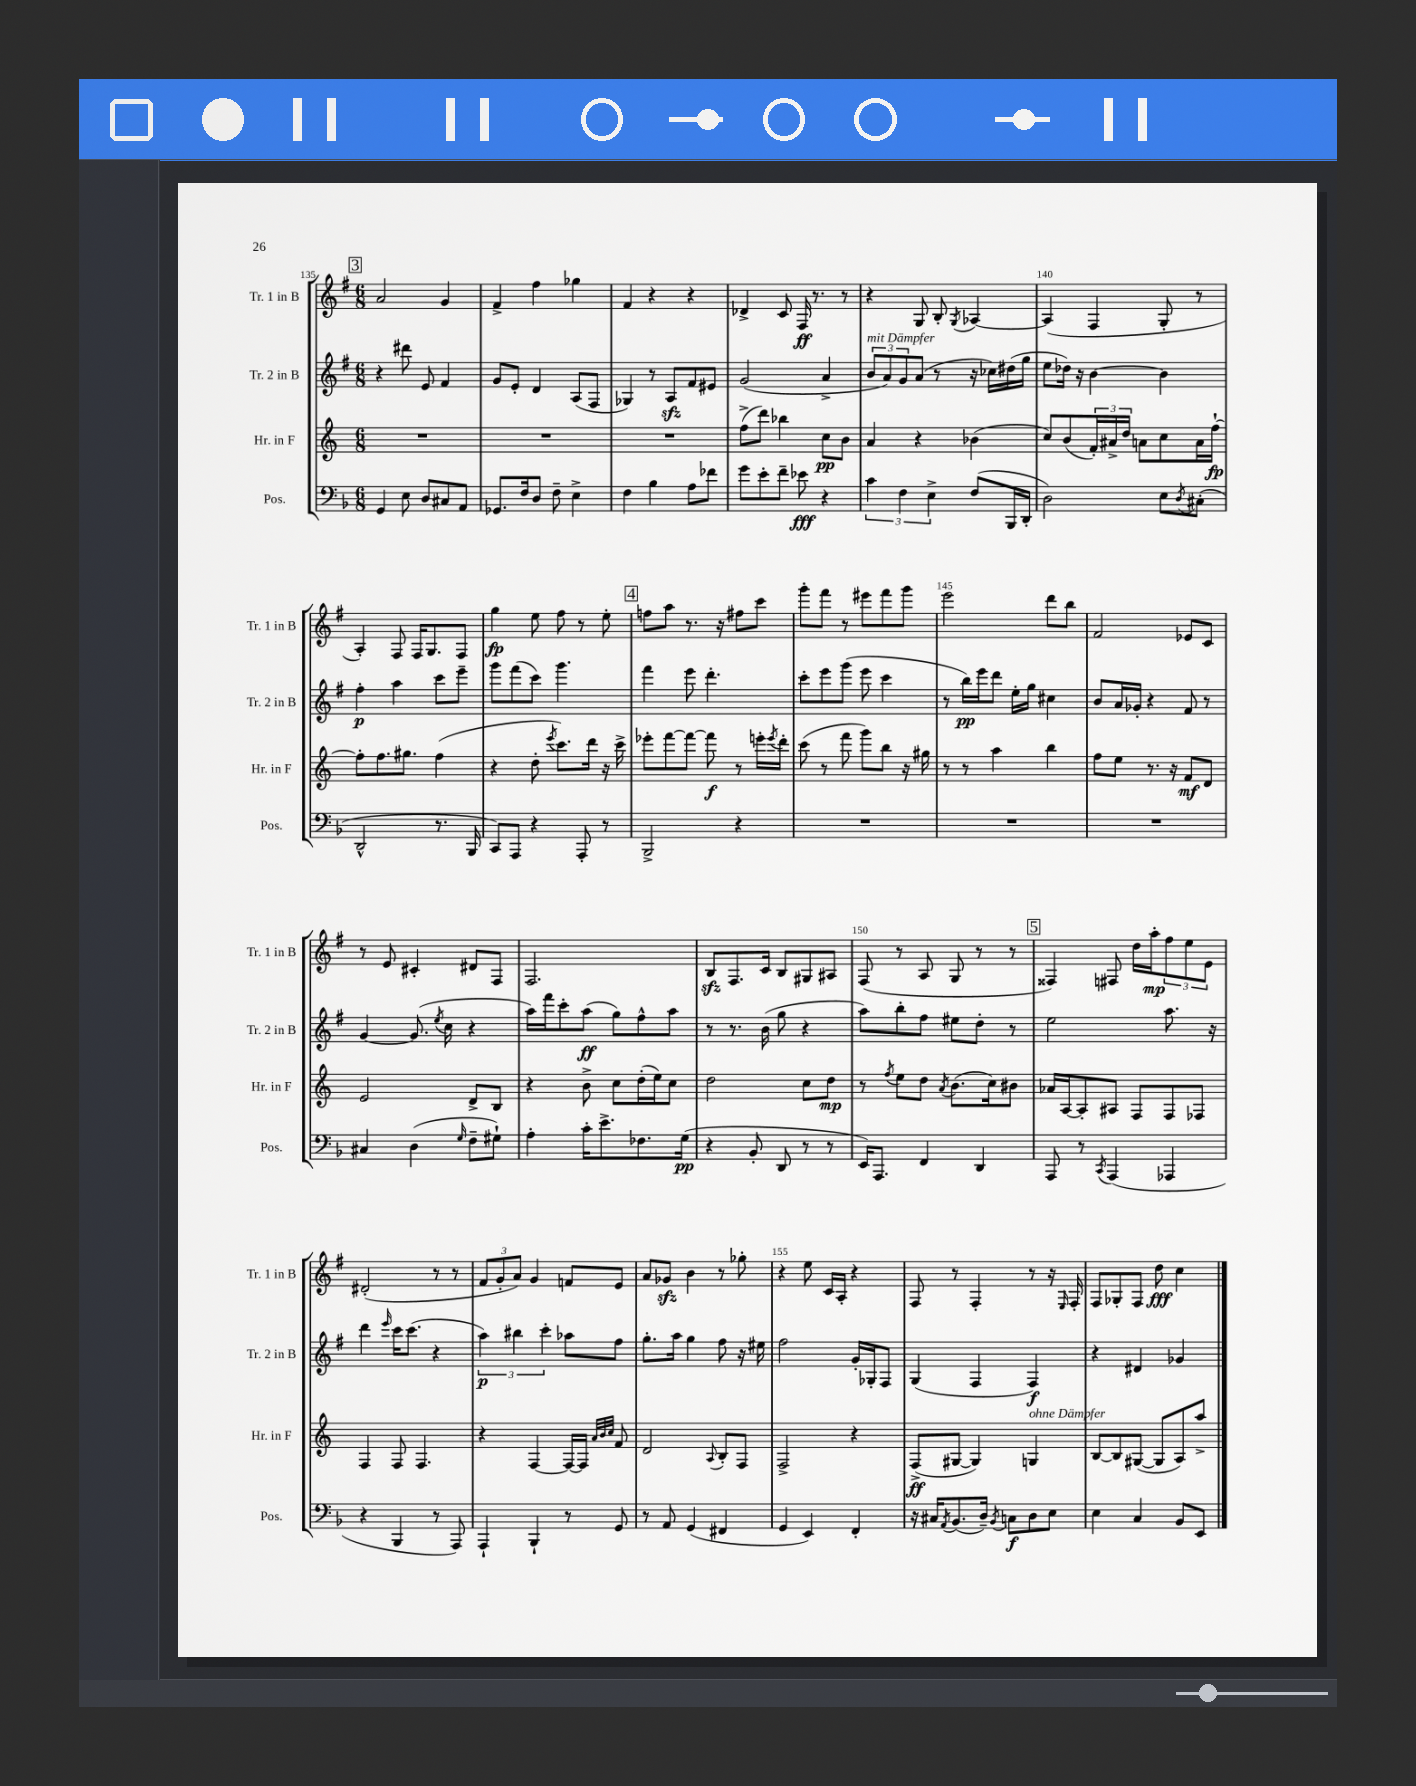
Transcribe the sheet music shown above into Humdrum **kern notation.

**kern	**kern	**kern	**kern
*staff4	*staff3	*staff2	*staff1
*clefF4	*clefG2	*clefG2	*clefG2
*k[b-]	*k[]	*k[f#]	*k[f#]
*M6/8	*M6/8	*M6/8	*M6/8
4GG	2.r	4r	2a
8E	.	8ddd#	.
8D	.	8e	.
8C#	.	4f#	4g
8AA	.	.	.
=	=	=	=
8.GG-	2.r	8g	4f#^
.	.	8e'	.
16F	.	.	.
8D	.	4d	4ff#
8F~	.	.	.
4E^	.	(8A	4gg-
.	.	8F#	.
=	=	=	=
4F	2.r	4G-)	4f#
4B-	.	8r	4r
.	.	8A	.
8A	.	8f#	4r
8f-	.	8e#	.
=	=	=	=
8g	(8ff^	(2g	4d-^
8e'	8ddd)	.	.
8f~	4bb-	.	8c
8e-	.	.	16F#
.	.	.	8.r
4r	8cc	4a^	.
.	8b	.	8r
=	=	=	=
6c	4a	12b	4r
.	.	12a)	.
6F	.	12g	.
.	4r	(8a	8G
6E^	.	.	.
.	.	8r	8B'
.	.	.	8qG
(8F	(4b-	16r	[4A-
.	.	16cc-)	.
16BBB-	.	(16dd#	.
16DD'	.	16gg	.
=	=	=	=
2D)	8cc)	8ee	(4A-]
.	(8b	16dd-)	.
.	.	16r	.
.	24f')	[4b	4F#
.	24a#^	.	.
.	24dd	.	.
.	8a	.	.
8E	8cc	4b]	8G'
8qD	.	.	.
(8C#'	16a	.	8r
.	[16ff`	.	.
=	=	=	=
2DD^^	8ff']	4ff#'	4A')
.	8.ff	.	.
.	.	4aa	8F#
.	8.gg#	.	.
.	.	.	16F#
.	.	.	8.G
8.r	(4ff	8ccc	.
.	.	8eee~	8F#
16BBB-	.	.	.
=	=	=	=
8CC)	4r	8ggg	4gg
8AAA	.	(8fff#	.
4r	8dd'	8ccc)	8ee
.	8qeee	.	.
.	8.ccc)	4.ggg	8ff#
8AAA'	.	.	8r
.	16ddd	.	.
8r	16r	.	8ee'
.	16ccc^	.	.
=	=	=	=
2BBB-^	8eee-'	4fff#	8ff
.	[8fff	.	8aa
.	8fff_	8eee	8.r
.	8fff]	4.ddd'	.
.	.	.	16r
4r	8r	.	8ff#
.	16eee'	.	8ccc
.	8qeee	.	.
.	16ddd'	.	.
=	=	=	=
2.r	(8ccc	8ccc'	8ggg'
.	8r	8eee	8fff#
.	8fff	(8ggg	8r
.	8ggg)	8eee	8eee#
.	8bb	4ccc	8fff#
.	16r	.	8ggg
.	16gg#	.	.
=	=	=	=
2.r	8r	8r	2eee
.	8r	16bb)	.
.	.	16eee	.
.	4aa	8ddd	.
.	.	16ee'	.
.	.	16gg	.
.	4bb	4cc#	8ddd
.	.	.	8bb
=	=	=	=
2.r	8ff	8b	2f#
.	8ee	16a	.
.	.	16g-'	.
.	8.r	4r	.
.	16r	.	.
.	8f	8f#	8e-
.	8d	8r	8c
=	=	=	=
4C#	2e	[4g	8r
.	.	.	8e
(4D	.	(8.g]	4c#'
.	.	8qee	.
.	.	16cc	.
16qqG	.	.	.
8F~	8d^	4r	8d#
8G#`)	8B	.	8F#
=	=	=	=
4A'	4r	16aa)	2.F#
.	.	16fff#	.
.	.	8ccc'	.
16c'	8b^	(8aa	.
8.e^	.	.	.
.	8cc	8gg)	.
8.F-	(16dd'	8ff#^^	.
.	16ee)	.	.
.	8cc	8aa	.
(16G	.	.	.
=	=	=	=
4r	2dd	8r	8B
.	.	8.r	8.F#
8BB-'	.	.	.
.	.	(16b	16c
8DD	.	8gg	8B
8r	8cc	4r	8G#
8r	8dd	.	8A#
=	=	=	=
16EE)	8r	8aa)	(8F#
8.AAA	.	.	.
.	8qff	.	.
.	8ee	8bb'	8r
4FF	8dd	8ff#	8A
.	8qa	.	.
.	(8.b	8ee#	8G
4DD	.	8dd'	8r
.	16cc)	.	.
.	8b#	8r	8r
=	=	=	=
8AAA	16a-	2ee	4F##)
.	[16A	.	.
8r	8A']	.	.
8qCC	.	.	.
(4AAA	8A#	.	8F#
.	8F	.	16dd
.	.	.	16aa'
4AAA-	8F	8.aa	12ff#
.	.	.	12ee
.	8F-	.	.
.	.	.	12e
.	.	16r	.
=	=	=	=
4r	4F	4ddd	(2d#'
.	.	16qqeee	.
4BBB-	8F	16ccc	.
.	.	(8.ccc	.
.	4.F	.	.
8r	.	4r	8r
8AAA)	.	.	8r
=	=	=	=
4AAA`	4r	6aa)	12f#
.	.	.	12g'
.	.	6bb#	12a)
4BBB-`	[4F	.	4g
.	.	6ccc'	.
8r	16F_	8aa-	8f
.	16F]	.	.
.	32qqa	.	.
.	32qqb	.	.
.	32qqcc	.	.
8GG	8f	8ff#	8e
=	=	=	=
8r	2d	8.gg'	8a
8AA	.	.	8g-
.	.	16aa	.
(4GG	.	4gg	4b
.	8qqA	.	.
4FF#	8B'	8ff#	8r
.	8F	16r	8gg-'
.	.	16ee#	.
=	=	=	=
4GG	2F^	2ff#	4r
4EE)	.	.	8ee
.	.	.	16c
.	.	.	16A'
4FF'	4r	16g'	4r
.	.	16G-'	.
.	.	8F#	.
=	=	=	=
16r	(8F^	(4G	8F#
16C#	.	.	.
8qAA	.	.	.
(8.BB-	[8G#	.	8r
.	4G#])	4F#	4F#'
16D~)	.	.	.
8qBB-	.	.	.
8C	.	.	.
8D	4G	4F#)	8r
8E	.	.	16r
.	.	.	16qqE
.	.	.	16F#'
=	=	=	=
4E	[8B	4r	8F#
.	8B]	.	8G-'
4C	([8G#	4d#	8F#
.	8G#]	.	8dd
8BB-	8A)	4g-	4cc
8EE	8aa^	.	.
==	==	==	==
*-	*-	*-	*-
